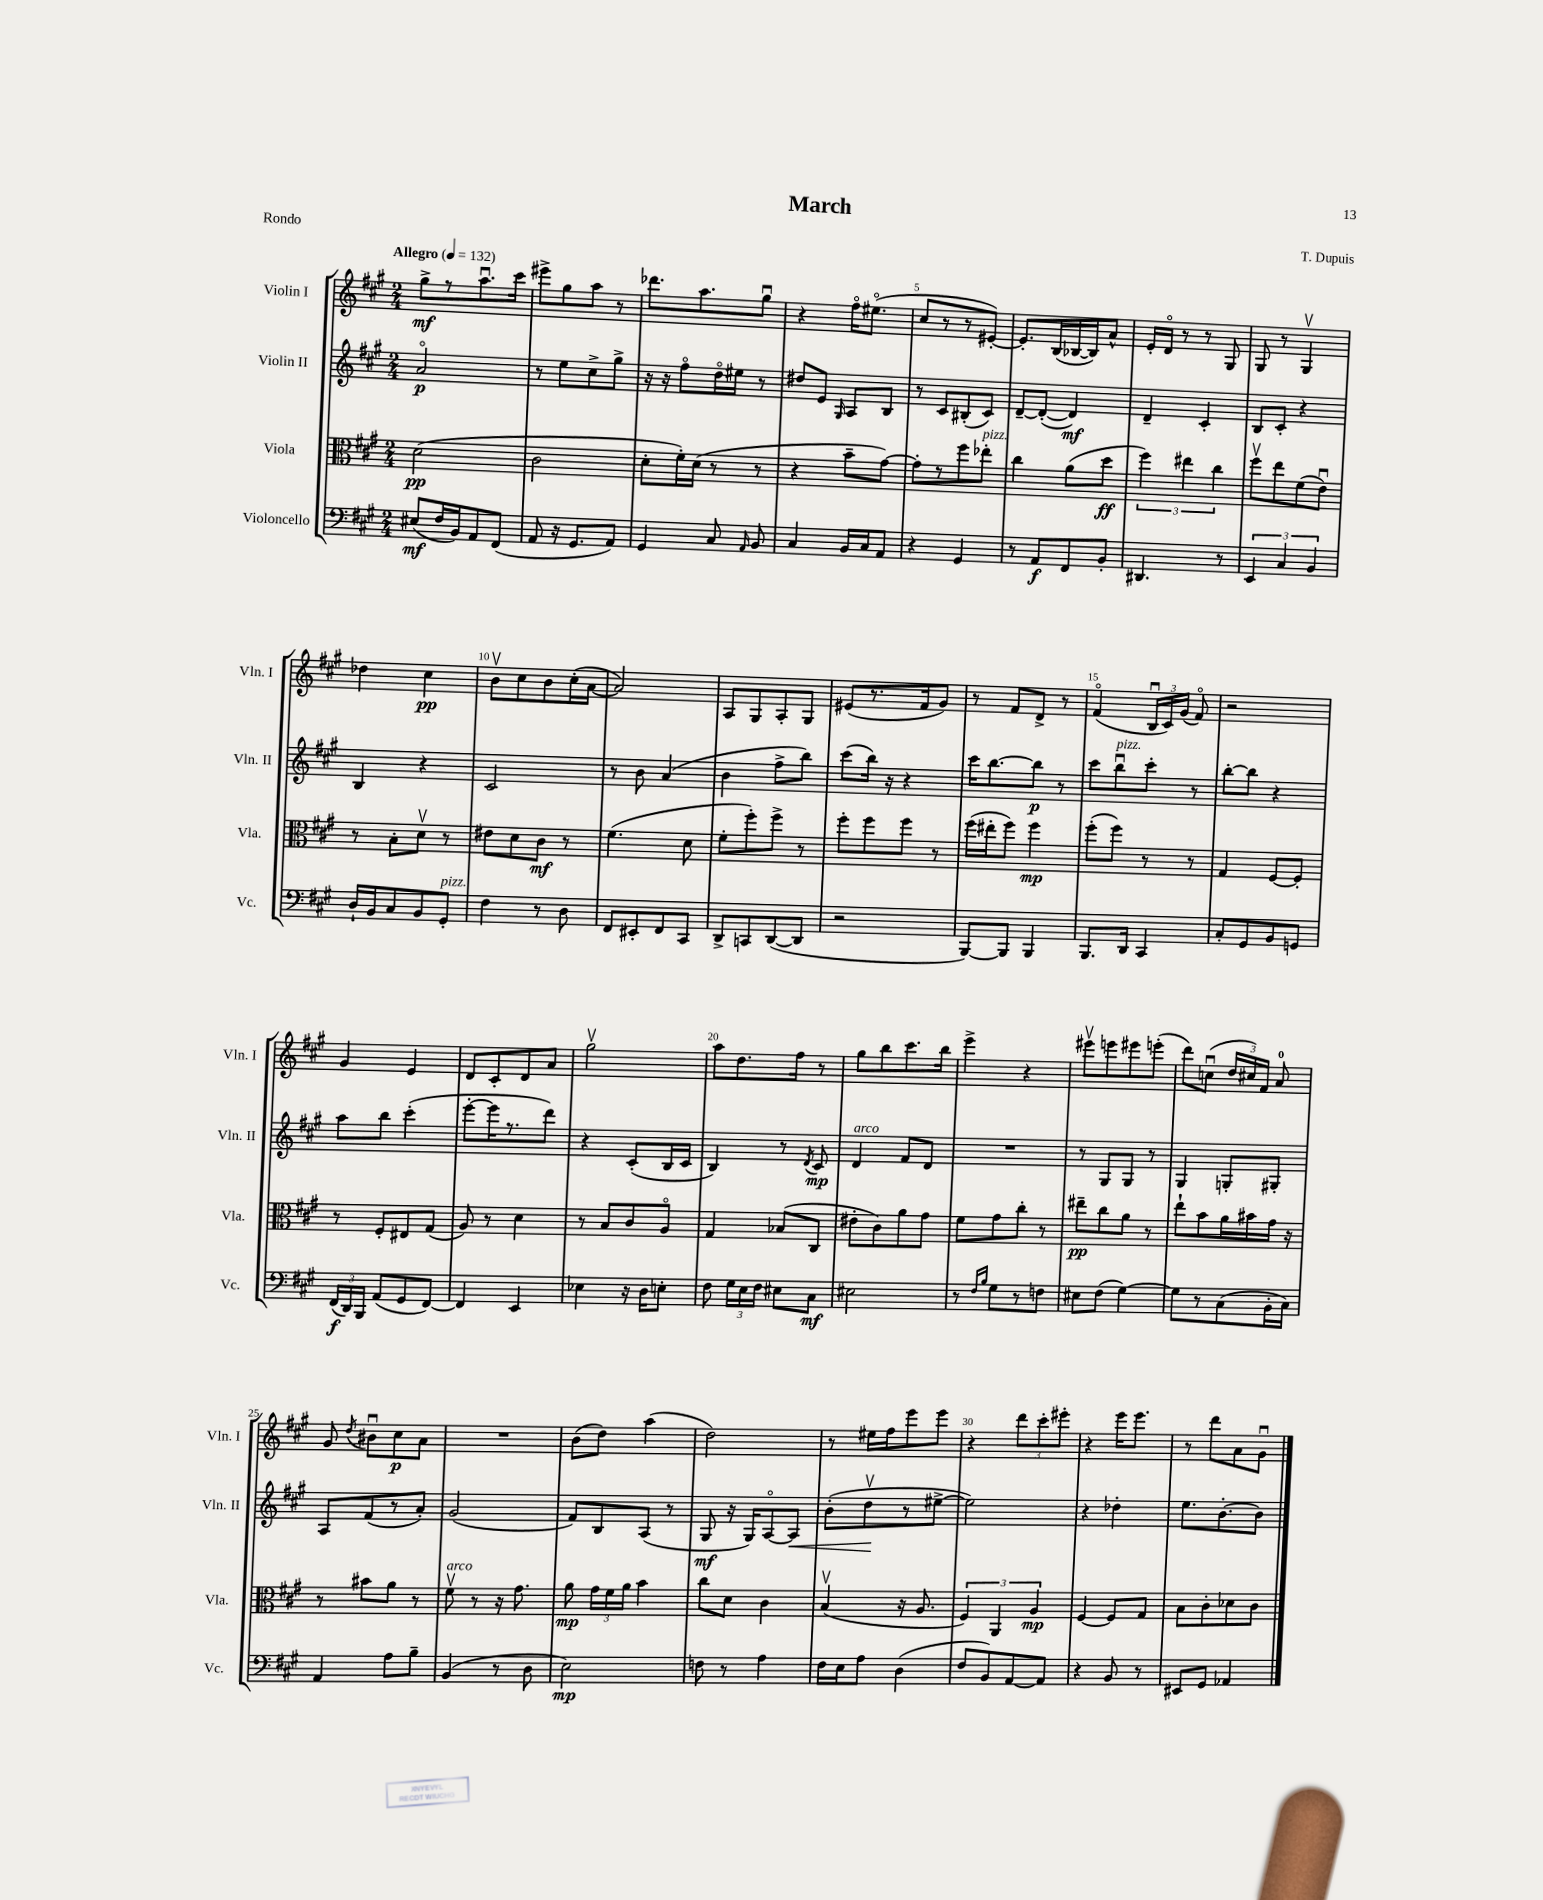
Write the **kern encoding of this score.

**kern	**kern	**kern	**kern
*staff4	*staff3	*staff2	*staff1
*clefF4	*clefC3	*clefG2	*clefG2
*k[f#c#g#]	*k[f#c#g#]	*k[f#c#g#]	*k[f#c#g#]
*M2/4	*M2/4	*M2/4	*M2/4
*MM132	*MM132	*MM132	*MM132
(8E#/L	(2d\	2ao/	8gg#^\L
16F#/L	.	.	8r
16BB/J)	.	.	.
8AA/	.	.	8.aau\
(8FF#/J	.	.	.
.	.	.	16ccc#\Jk
=	=	=	=
8AA/	2c#\	8r	8eee#^\L
16r	.	8ee\L	8gg#\
8.GG#/L	.	.	.
.	.	8cc#^\	8aa\J
8AA/J)	.	8gg#^\J	8r
=	=	=	=
4GG#/	8d'\L	16r	8.ddd-\L
.	.	16r	.
.	16f#'\L)	8ff#o\L	.
.	(16d\JJ	.	8.aa\
8C#/	8r	16ddo\L	.
.	.	16ee#\JJ	.
16qqAA/	.	.	.
8BB/	8r	8r	8gg#u\J
=	=	=	=
4C#/	4r	8dd#/L	4r
.	.	8e/J	.
.	.	16qqG#/	.
16BB/LL	8b~\L	8A/L	16ff#o\LK
16C#/J	.	.	(8.ee#o\J
8AA/J	[8g#\J)	8B/J	.
=	=	=	=
4r	8g#'\]L	8r	8cc#/L
.	8r	8c#/L	8r
4GG#/	8ff#\	(8B#'/	8r
.	8ee-'\J	8c#/J)	[8e#'/J)
=	=	=	=
8r	4cc#\	[8d~/L	8.e#'/]L
8AA/L	.	(8d'/_J	.
.	.	.	(16B/L
8FF#/	(8a\L	4d/])	[16B-/
.	.	.	16B-/]J)
8BB'/J	8dd\J	.	8a^^/J
=	=	=	=
4.DD#/	6ff#\)	4d~/	16e'/LL
.	.	.	16do/JJ
.	.	.	8r
.	6ee#\	.	.
.	.	4c#'/	8r
.	6cc#\	.	.
8r	.	.	8G#/
=	=	=	=
6EE/	8ff#v\L	8B/L	8G#/
.	8ee\	8c#'/J	8r
6C#/	.	.	.
.	(8f#\	4r	4G#v/
6BB/	.	.	.
.	8eu\J)	.	.
=	=	=	=
16D`/LL	8r	4B/	4dd-\
16BB/J	.	.	.
8C#/	8B'\L	.	.
8BB/	8dv\J	4r	4cc#\
8GG#'/J	8r	.	.
=	=	=	=
4F#\	8e#\L	2c#/	8bv\L
.	8d\	.	8cc#\
8r	8c#\J	.	8b\
8D\	8r	.	(16cc#'\L
.	.	.	[16a\JJ
=	=	=	=
8FF#/L	(4.f#\	8r	2a/])
8EE#'/	.	8b\	.
8FF#/	.	(4a/	.
8CC#/J	8d\	.	.
=	=	=	=
8DD^/L	8f#'\L	4b\	8A/L
8CC/	8ff#'\)	.	8G#/
([8DD/	8ff#^\J	8ff#^\L	8A'/
8DD/]J	8r	8bb\J)	8G#/J
=	=	=	=
2r	8ff#'\L	(8ccc#\L	(8e#/L
.	8ff#\	16bb\Jk)	8.r
.	.	16r	.
.	8ff#\J	4r	.
.	.	.	16f#/k
.	8r	.	8g#/J)
=	=	=	=
[8BBB/L)	(16ff#\LL	16ccc#\LK	8r
.	16ee#'\J	[8.bb\	.
8BBB/]J	8ff#\J)	.	8f#/L
4BBB/	4ff#\	8bb\]J	8d^/J
.	.	8r	8r
=	=	=	=
8.BBB/L	(8ff#'\L	8ccc#\L	(4f#o/
.	8ff#\J)	8bbu\	.
16DD/Jk	.	.	.
4CC#/	8r	8ccc#'\J	24Bu/LL
.	.	.	24c#/)
.	.	.	(24g#/JJ
.	8r	8r	8f#o/)
=	=	=	=
8C#'/L	4G#/	[8bb'\L	2r
8GG#/	.	8bb\]J	.
8BB/	[8F#/L	4r	.
8GG/J	8F#'/]J	.	.
=	=	=	=
(24FF#/LL	8r	8aa\L	4g#/
24DD/)	.	.	.
24BBB/JJ	.	.	.
(8AA/L	8F#'/L	8bb\J	.
8GG#/	8E#/	(4ccc#'\	4e/
[8FF#/J)	(8G#/J	.	.
=	=	=	=
4FF#/]	8A/)	[8eee'\L	8d/L
.	8r	16eee\]K	8c#'/
.	.	8.r	.
4EE/	4d\	.	8d/
.	.	8ddd\J)	8a/J
=	=	=	=
4E-\	8r	4r	2gg#v\
.	8B/L	.	.
16r	8c#/	(8c#'/L	.
16D\LK	.	.	.
8E'\J	8Ao/J	16B/L	.
.	.	16c#/JJ	.
=	=	=	=
8F#\	4G#/	4B/)	8aa\L
24G#\LL	.	.	8.dd\
24E\	.	.	.
24F#\JJ	.	.	.
8E#\L	(8B-/L	8r	.
.	.	.	16ff#\Jk
.	.	8qd/	.
8C#\J	8C#/J	8c#/	8r
=	=	=	=
2E#\	8e#'\L	4d/	8gg#\L
.	8c#\)	.	8bb\
.	8a\	8f#/L	8.ccc#\
.	8g#\J	8d/J	.
.	.	.	16bb\Jk
=	=	=	=
8r	8f#\L	2r	4eee^\
16qqF#/LL	.	.	.
16qqB/JJ	.	.	.
8G#\L	8g#\	.	.
8r	8cc#'\J	.	4r
8F\J	8r	.	.
=	=	=	=
8E#\L	8ee#~\L	8r	8eee#v\L
(8F#\J	8cc#\	8G#/L	8eee\
[4G#\)	8a\J	8G#/J	8eee#\
.	8r	8r	(8eee'\J
=	=	=	=
8G#\]L	8ee`\L	4G#/	8ddd\L)
8r	8b\	.	(8ccu\J
(8C#\	16a\L	8G'/L	24dd/LL
.	.	.	24cc#/)
.	16b#\	.	.
.	.	.	24f#/JJ
16BB'\L	16g#\JJ	8G#'/J	8a/
16C#\JJ)	16r	.	.
=	=	=	=
4AA/	8r	8A/L	8g#/
.	.	.	8qdd/
.	8b#\L	(8f#/	8b#u\L
8A\L	8a\J	8r	8cc#\
8B~\J	8r	8a'/J)	8a\J
=	=	=	=
(4BB/	8f#v\	(2g#/	2r
.	8r	.	.
8r	16r	.	.
.	8.g#\	.	.
8D\	.	.	.
=	=	=	=
2E\)	8a\	8f#/L)	(8b\L
.	24g#\LL	8B/	8dd\J)
.	24f#\	.	.
.	24a\JJ	.	.
.	4b\	(8A/J	(4aa\
.	.	8r	.
=	=	=	=
8F\	8cc#\L	8G#/	2dd\)
8r	8d\J	16r	.
.	.	16G#/LK)	.
4A\	4c#\	[8Ao/	.
.	.	8A/]J	.
=	=	=	=
16F#\LL	(4Bv/	(8b'\L	8r
16E\J	.	.	.
8A\J	.	8ddv\	16ee#\LL
.	.	.	16ff#\J
(4D\	16r	8r	8eee\
.	8.A/	.	.
.	.	[8ee#^\J	8eee\J
=	=	=	=
8F#/L	6F#/)	2ee#\])	4r
8BB/)	.	.	.
.	6AA/	.	.
[8AA/	.	.	12ddd\L
.	6A/	.	12ccc#'\
8AA/]J	.	.	.
.	.	.	12eee#'\J
=	=	=	=
4r	[4F#/	4r	4r
8BB/	8F#/]L	4dd-'\	16eee\LK
.	.	.	8.eee\J
8r	8G#/J	.	.
=	=	=	=
8EE#/L	8B\L	8.ee\L	8r
8GG#/J	8c#'\	.	8ddd\L
.	.	[8.b'\	.
4AA-/	8d-\	.	8a\
.	8c#\J	8b\]J	8g#u\J
==	==	==	==
*-	*-	*-	*-
